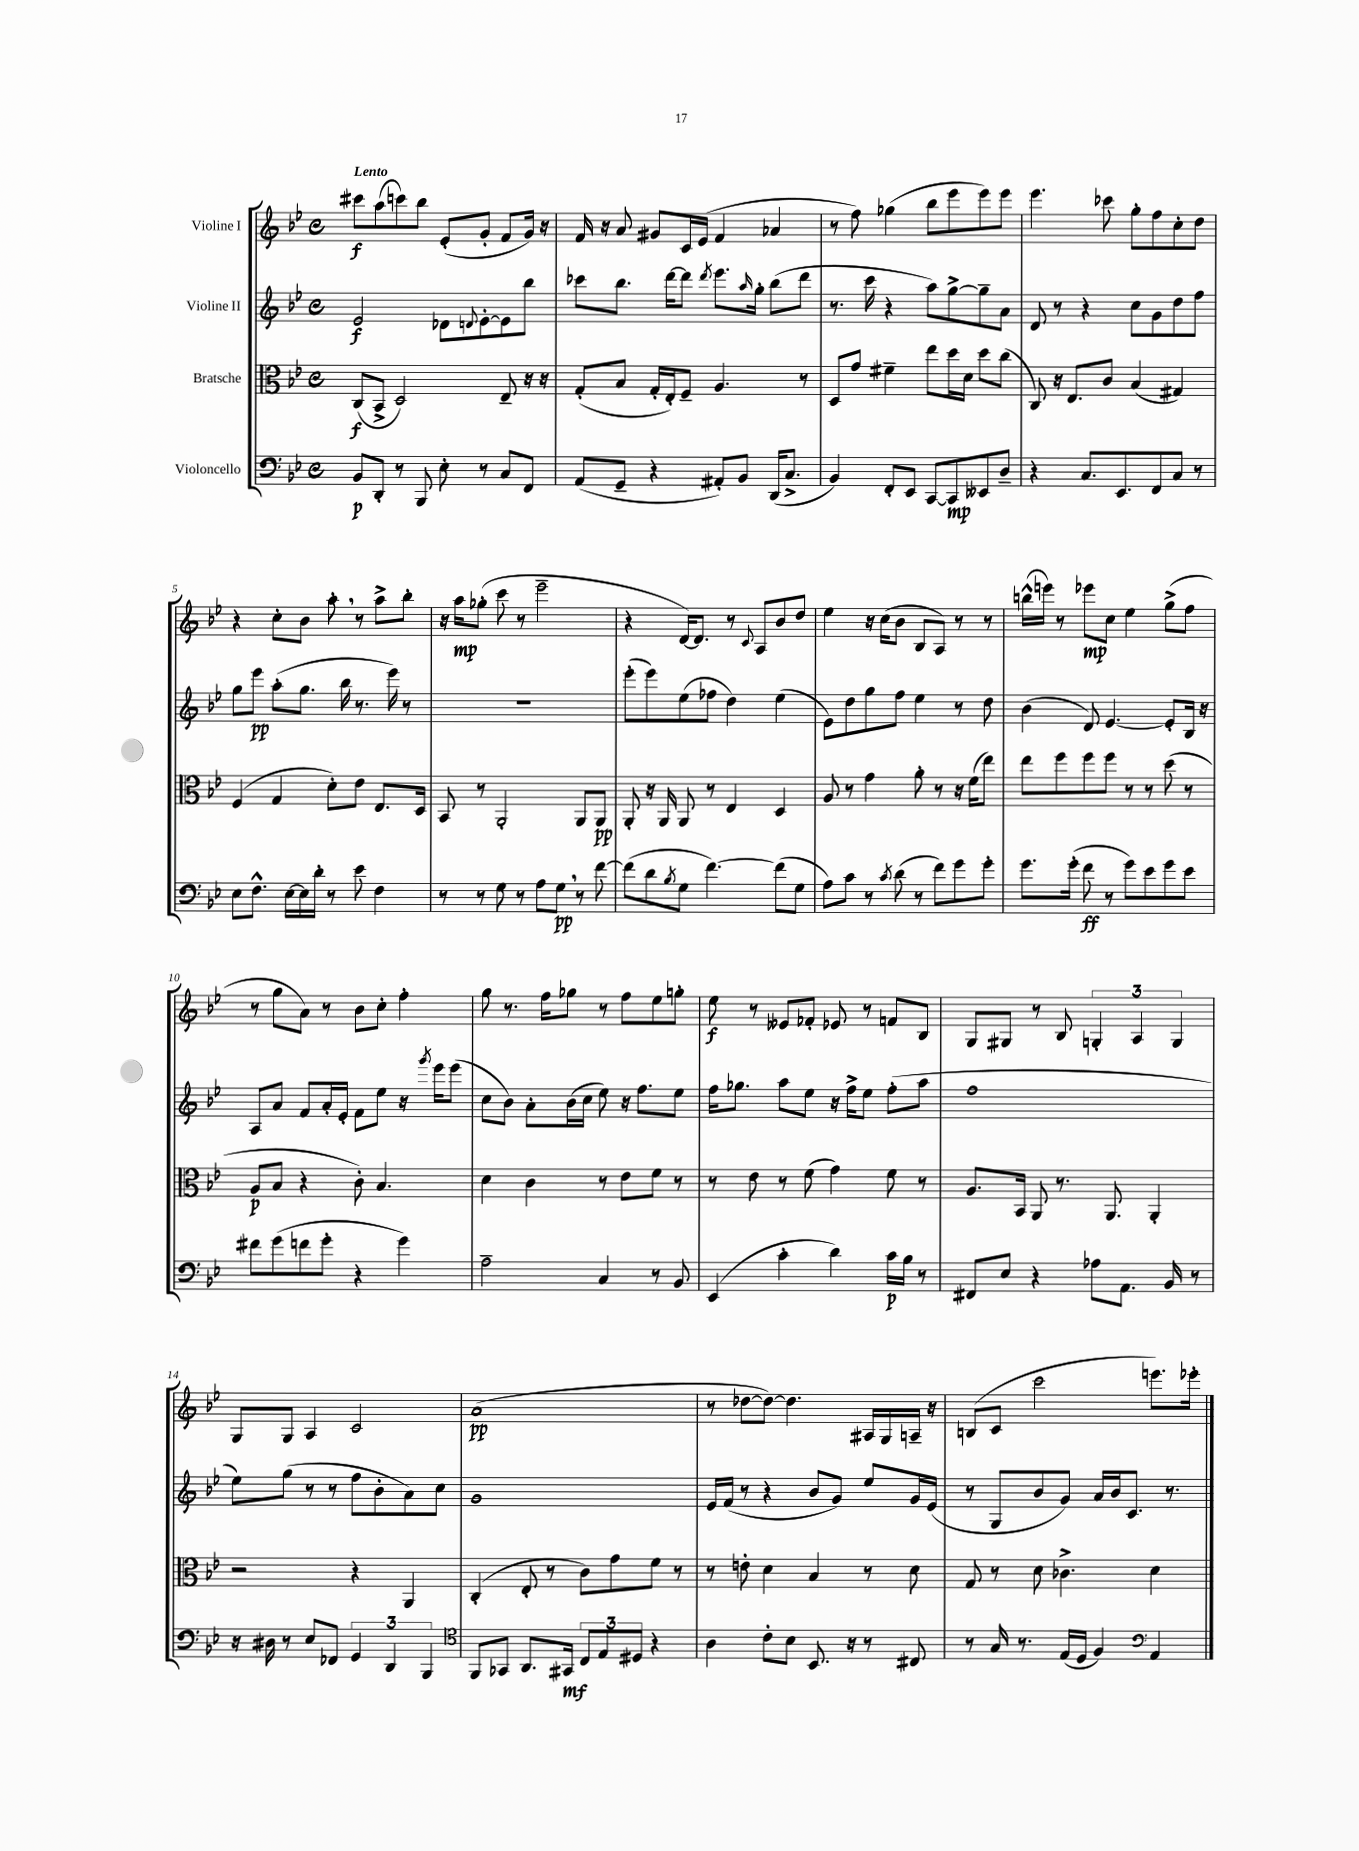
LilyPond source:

<<
\new StaffGroup <<
\new Staff = "s0" \with { instrumentName = "Violine I" } {
    \clef treble \key bes \major \defaultTimeSignature \time 4/4 \tempo "Lento"
    cis'''8\f a''8( c'''8) bes''8 ees'8-.( g'8-. f'8 g'16) r16 |
    f'16 r16 a'8 gis'8 c'16 ees'16( f'4 aes'4 |
    r8 f''8) ges''4( bes''8 ees'''8 ees'''8) ees'''8 |
    ees'''4. ces'''8 g''8-. f''8 c''8-. d''8 |
    r4 c''8-. bes'8 a''8-. \breathe r8 a''8-> bes''8-. |
    r16 a''16\mp ges''8-.( c'''8 r8 ees'''2-- |
    r4 d'16~) d'8. r8 \appoggiatura { c'8 } a8 bes'8 d''8 |
    ees''4 r16 c''16( bes'8 bes8 a8) r8 r8 |
    b''16-^( e'''16) r8 ees'''8\mp c''8 ees''4 g''8->( f''8 |
    r8 g''8 a'8) r8 bes'8 c''8-. f''4-. |
    g''8 r8. f''16 ges''8 r8 f''8 ees''8 g''8-. |
    ees''8\f r8 eeses'8 fes'8-. ees'8 r8 f'8 bes8 |
    g8 gis8 r8 bes8 \tuplet 3/2 { g4-. a4 g4 } |
    g8 g8 a4 c'2 |
    a'1\pp( |
    r8 des''8~ des''8~) des''4. ais16 g16 a16-- r16 |
    b8( c'8 c'''2 e'''8.) ees'''16-. \bar "|." |
}
\new Staff = "s1" \with { instrumentName = "Violine II" } {
    \clef treble \key bes \major \defaultTimeSignature \time 4/4
    ees'2\f des'8 \appoggiatura { d'8 } ees'8~-. ees'8 bes''8 |
    ces'''8 bes''8. d'''16~ d'''8 \acciaccatura { d'''8 } ees'''8. \grace { a''16 } g''16-. bes''8( d'''8 |
    r8. c'''16 r4 a''8) g''8~-> g''8-- a'8 |
    d'8 r8 r4 c''8 g'8 d''8 f''8 |
    g''8 ees'''8\pp a''8-.( g''8. bes''16 r8. ees'''16) r8 |
    R1 |
    ees'''8-.( ees'''8) ees''8( fes''8 d''4) ees''4( |
    ees'8) d''8 g''8 f''8 ees''4 r8 d''8 |
    bes'4( d'8) ees'4.~ ees'8-. bes16 r16 |
    a8 a'8 f'8 a'16-. ees'16-. f'8 ees''8 r16 \acciaccatura { g'''8 } ees'''16 ees'''8( |
    c''8 bes'8) a'8-. bes'16( c''16 ees''8) r16 f''8. ees''8 |
    f''16 ges''8. a''8 ees''8 r16 f''16-> ees''8 f''8-.( a''8 |
    f''1 |
    ees''8) g''8( r8 r8 f''8 bes'8-. a'8) c''8 |
    g'1 |
    ees'16 f'16( r8 r4 bes'8 g'8) ees''8 g'16 ees'16( |
    r8 g8 bes'8 g'8) a'16 bes'16 c'8. r8. \bar "|." |
}
\new Staff = "s2" \with { instrumentName = "Bratsche" } {
    \clef alto \key bes \major \defaultTimeSignature \time 4/4
    c8\f( bes,8-> d2) ees8-- r16 r16 |
    g8-.( bes8 g16-. ees16-.) f8-- a4. r8 |
    d8 g'8 fis'4-- ees''8 d''16 d'16 d''8 c''8( |
    c8) r16 ees8. c'8 bes4( gis4) |
    f4( g4 d'8-.) ees'8 ees8. d16 |
    bes,8 r8 a,2-. a,8 a,8\pp |
    a,8-. r16 a,16 a,8 r8 ees4 d4 |
    a8 r8 g'4 a'8-. r8 r16 f'16( ees''8) |
    ees''8 f''8 f''8 f''8 r8 r8 d''8( r8 |
    a8\p bes8 r4 c'8-.) bes4. |
    d'4 c'4 r8 ees'8 f'8 r8 |
    r8 ees'8 r8 f'8( g'4) f'8 r8 |
    a8. bes,16 a,8 r8. a,8. a,4-. |
    r2 r4 a,4 |
    c4-.( ees8-. r8 c'8) g'8 f'8 r8 |
    r8 e'8-. d'4 bes4 r8 d'8 |
    g8 r8 d'8 ces'4.-> d'4 \bar "|." |
}
\new Staff = "s3" \with { instrumentName = "Violoncello" } {
    \clef bass \key bes \major \defaultTimeSignature \time 4/4
    bes,8\p d,8-. r8 bes,,8 ees8-. r8 c8 f,8 |
    a,8( g,8-- r4 ais,8-.) bes,8 d,16( c8.-> |
    bes,4) f,8-. ees,8 c,8~ c,8\mp eeses,8 d8-- |
    r4 c8. ees,8. f,8 c8 r8 |
    ees8 f8.-^ ees16~ ees16 d'16-. r8 ees'8 f4 |
    r8 r8 g8 r8 a8 g8\pp \breathe r8 f'8~ |
    f'8( d'8 \acciaccatura { bes8 } g8 f'4.~) f'8( g8 |
    a8) c'8 r8 \acciaccatura { c'8 } d'8( r8 f'8) g'8 g'8-. |
    g'8. g'16-.( f'8\ff r8 g'8) ees'8 g'8 ees'8 |
    fis'8 g'8( f'8 g'8-. r4 g'4) |
    a2-- c4 r8 bes,8 |
    ees,4( c'4-. d'4) c'16\p bes16 r8 |
    fis,8 ees8 r4 aes8 a,8. bes,16 r8 |
    r16 dis16 r8 ees8 fes,8 \tuplet 3/2 { g,4 d,4 bes,,4 } |
    \clef tenor f,8 ges,8 a,8. gis,16\mf \tuplet 3/2 { c8 ees8 dis8 } r4 |
    a4 c'8-. bes8 bes,8. r16 r8 cis8 |
    r8 g16 r8. ees16( d16 f4) \clef bass a,4 \bar "|." |
}
>>
>>
